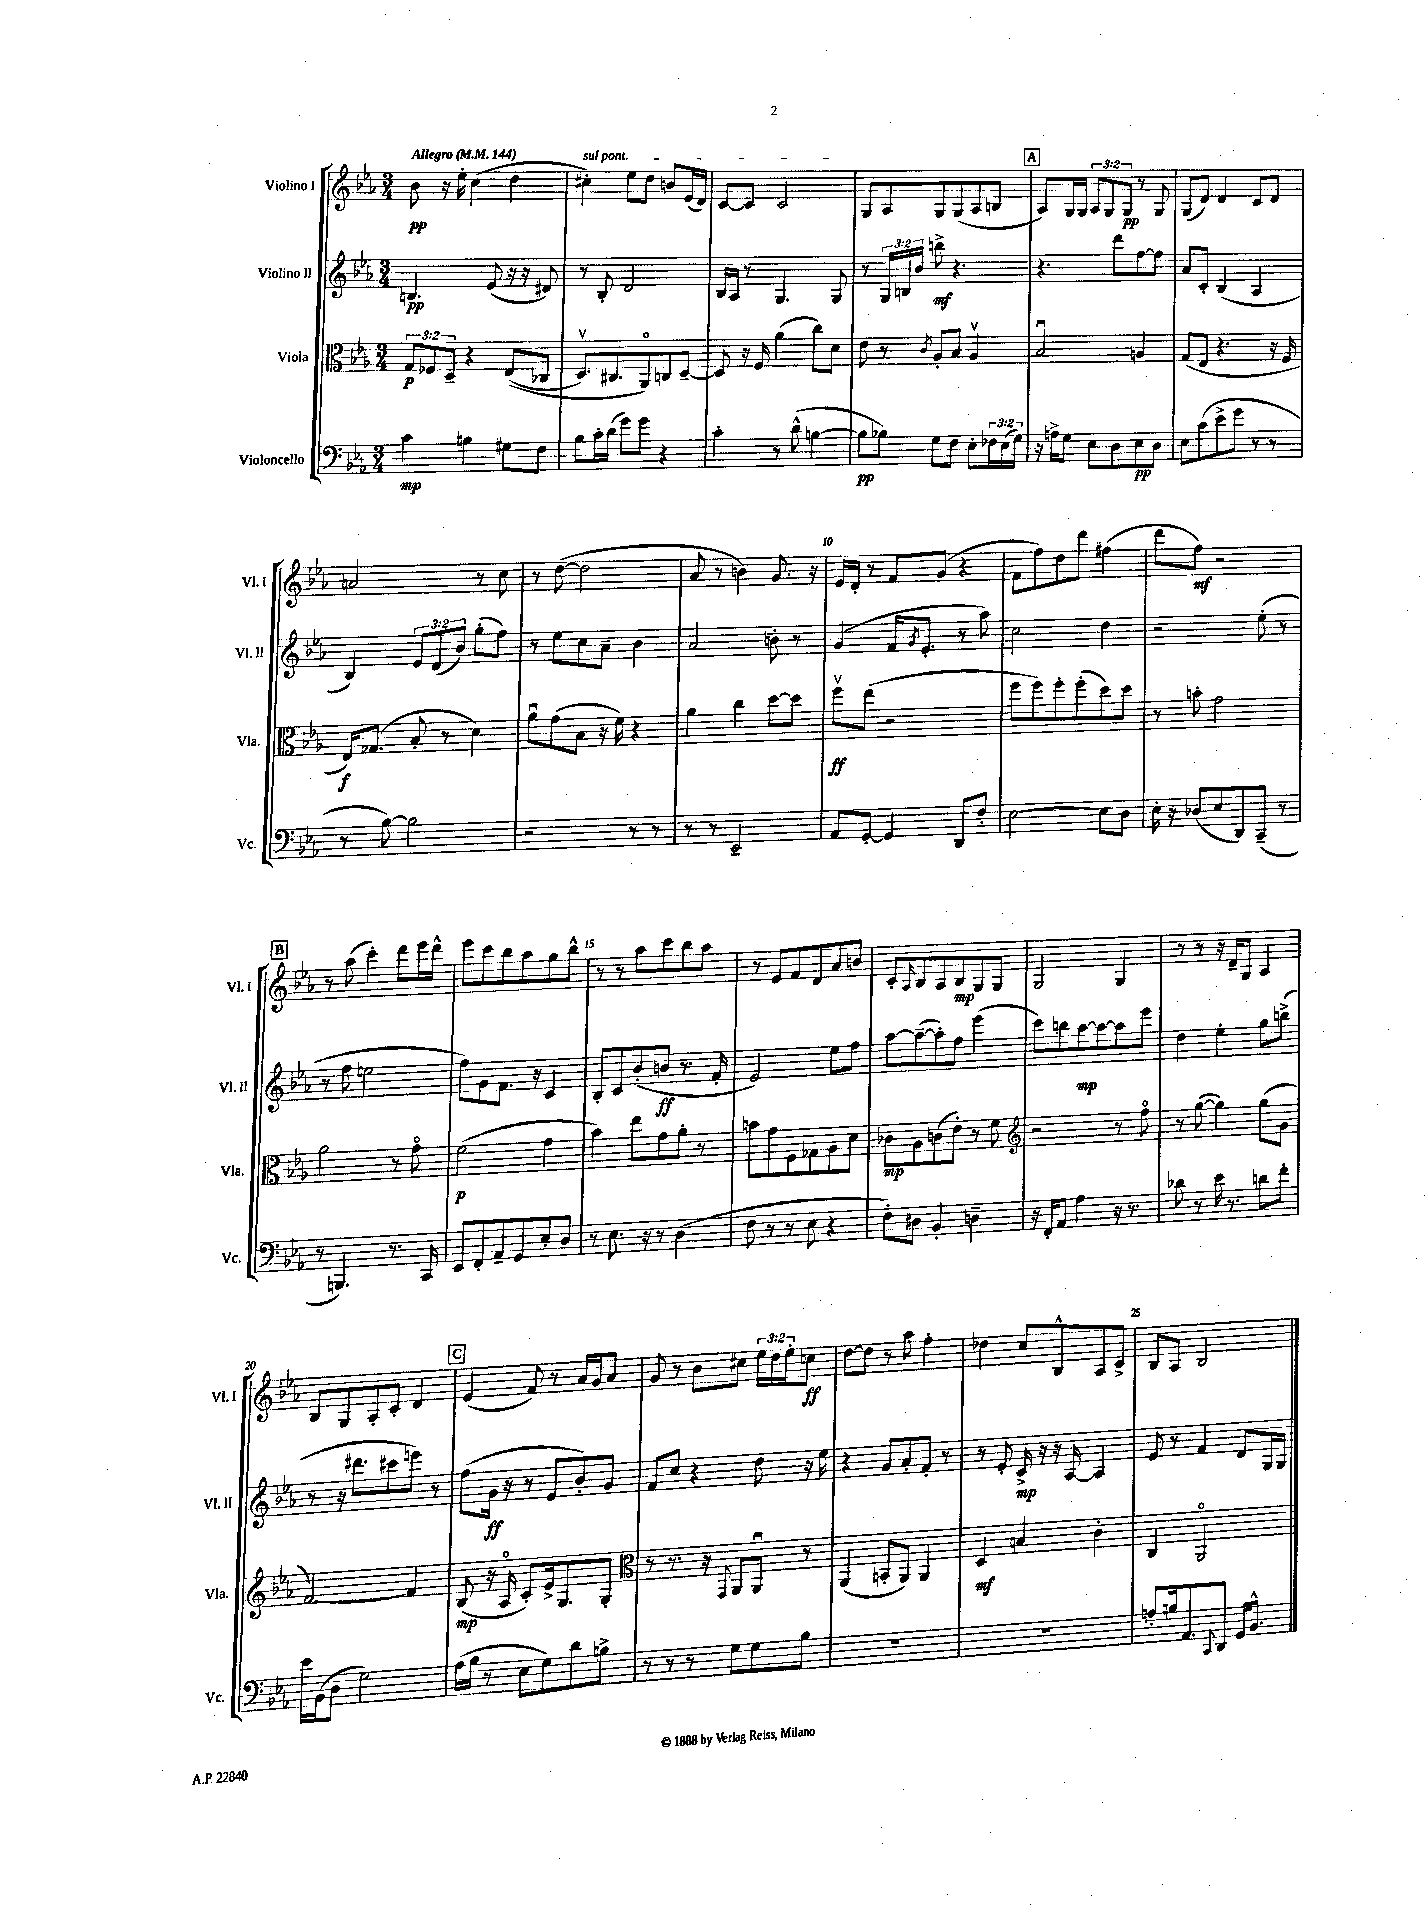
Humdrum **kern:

**kern	**kern	**kern	**kern
*staff4	*staff3	*staff2	*staff1
*clefF4	*clefC3	*clefG2	*clefG2
*k[b-e-a-]	*k[b-e-a-]	*k[b-e-a-]	*k[b-e-a-]
*M3/4	*M3/4	*M3/4	*M3/4
*MM144	*MM144	*MM144	*MM144
4c	12G	4.B	8b-
.	12F-	.	.
.	.	.	16r
.	12D~	.	.
.	.	.	16ee-'
4B	4r	.	(4cc
.	.	(8e-	.
8G#	&((8E-	16r	4dd
.	.	16r	.
8F	8C-	8d#)	.
=	=	=	=
8B-	8.Dv)	8r	4cc#')
16c'	.	8B-'	.
(16d	8.C#	.	.
8g)	.	2d	8ee-
8g	8AA-o&)	.	8dd
4r	8C	.	8b
.	[8D~	.	(16e-
.	.	.	16d)
=	=	=	=
4c'	8D]	16B-	[8c
.	.	16A-	.
.	16r	8r	8c]
.	16F	.	.
8r	(4a-	4.G	2c
(8d^^	.	.	.
[4B	8cc)	.	.
.	8d	8G	.
=	=	=	=
8B]	8e-	8r	8G
8B-)	8r	24G	8A-
.	.	24B	.
.	.	24b-	.
.	8qc	.	.
8G	8A-'	8bb^	8G
8F	8B-	4.r	(8G
8E-'	4A-v	.	8A-
24F-	.	.	8B
(24E-	.	.	.
24G)	.	.	.
=	=	=	=
16r	2B-u	4.r	8A-)
16A^	.	.	.
8G	.	.	16G
.	.	.	16G
8E-	.	.	12A-
.	.	.	12G
8D	.	8ddd	.
.	.	.	12G
8E-	4A	[8ff	8r
8D	.	8ff]	8G
=	=	=	=
8E-	(8G	8a-	(8G
(8c	8E-	8c'	8d)
8e-^	4.r	(4B-	4d
8g	.	.	.
8r	.	4A-	8c
8r	16r	.	8d
.	16F	.	.
=	=	=	=
8r	16E-)	4B-)	2a
.	(8.G-	.	.
[8B-)	.	.	.
2B-]	8B-'	12e-	.
.	.	(12d	.
.	8r	.	.
.	.	12b-)	.
.	4d)	(8gg'	8r
.	.	8ff)	8cc
=	=	=	=
2r	8a-u	8r	8r
.	(8g	8ee-	([8dd
.	8B-	8cc	2dd]
.	16r	8a-~	.
.	16f)	.	.
8r	4r	4b-	.
8r	.	.	.
=	=	=	=
8r	4a-	2a-	8a-
8r	.	.	8r
2EE-~	4cc	.	4b)
.	[8dd	8b'	8.g
.	8dd]	8r	.
.	.	.	16r
=	=	=	=
8AA-	8ffv	(4g	16e-
.	.	.	16d'
[8GG'	(8ee-	.	8r
4GG]	2r	16f	8f
.	.	8qg	.
.	.	8.e-'	.
.	.	.	(8g
8DD	.	8r	4r
8F'	.	8aa-)	.
=	=	=	=
[2E-	8ff	2cc	8f
.	8ff)	.	8ff)
.	8ff'	.	8dd
.	(8ff'	.	8ddd
8E-]	8dd)	4dd	(4ff#
8D	8dd	.	.
=	=	=	=
16E-'	8r	2r	8ddd
16r	.	.	.
(8D-	8b'	.	8ff)
8E-	2g	.	2r
8DD)	.	.	.
(8CC~	.	(8ee-'	.
8r	.	8r	.
=	=	=	=
8r	2a-	8r	8r
4.BBB)	.	8ff	(8aa-
.	.	2ee	4ccc')
8.r	8r	.	8ddd
.	8go	.	16eee-
16CC	.	.	16ddd^^
=	=	=	=
8EE-	(2f	8ff)	8eee-
8FF'	.	8g	8ccc
8AA-~	.	8.f	8bb-
8GG	.	.	8aa-
.	.	16r	.
8E-'	4g	4c	8gg
8D	.	.	8bb-^^
=	=	=	=
8r	4b-)	8B-'	8r
8.E-	.	8c	8r
.	8ee-	(8b-'	8aa-
16r	.	.	.
8r	8g	8b	8ccc
(4D	8a-'	8.r	8bb-
.	8r	.	8aa-
.	.	16f'	.
=	=	=	=
8F	8b	2e-)	8r
8r	8g	.	8e-
8r	8F	.	8f
8E-	8G-	.	8d
4r	8A-	8ee-	8a-
.	8d	8ff	8b
=	=	=	=
8F')	8c-	[8aa-	8c'
.	.	.	16qqA-
8D#	8A-	(8aa-~_	8B-
4BB-'	(8c	8aa-'])	8A-
.	8e-')	8ff	8B-
4D~	8r	(4eee-	8G
.	8f	.	8G
=	=	=	=
*	*clefG2	*	*
16r	2r	8ccc)	2G
16FF'	.	.	.
8AA-	.	8bb	.
4A-	.	[8aa-	.
.	.	8aa-_	.
16r	8r	8aa-]	4G
8.r	.	.	.
.	8ffo	8eee-	.
=	=	=	=
8d-	8r	4dd	8r
8r	([8gg	.	8r
16e-	4gg])	4ee-'	16r
8.r	.	.	16d~
.	.	.	8G
8d	(8gg	8gg	4A-
8f'	8g	(8bb^	.
=	=	=	=
16e-	[2f)	8r	8B-
(16BB-	.	.	.
8D	.	16r	8G
.	.	8.ddd#	.
2G)	.	.	8A-'
.	.	8ccc#	8c'
.	4f]	8eee)	4d
.	.	8r	.
=	=	=	=
(16A-	(8B-	(8ff	(4e-
16B-	.	.	.
8r	16r	16g	.
.	16A-o	16r	.
8E-	8c')	8r	8f)
8G)	16e-^	8e-	8r
.	8.G	.	.
8d	.	8b-')	16a-
.	.	.	16g
8B^	8G'	8g	8a-
=	=	=	=
*	*clefC3	*	*
8r	8r	8f	8g
8r	8.r	8cc	8r
8r	.	4r	8b-
.	16r	.	.
.	8qqGG	.	.
8G	8AA-	.	8cc#
8G	8AA-u	8dd	24ee-
.	.	.	24dd
.	.	.	24ee-'
8B-	8r	16r	8cc
.	.	16ee-	.
=	=	=	=
2.r	(4AA-	4r	[8dd
.	.	.	8dd]
.	8BB'	8g	8r
.	8AA-)	8a-'	8aa-
.	4AA-	8f'	4ff'
.	.	8r	.
=	=	=	=
2.r	4D	8r	4dd-
.	.	8e-'	.
.	4B	16c^	8cc
.	.	16r	.
.	.	16r	8B-^^
.	.	[16A-	.
.	4c'	4A-]	8A-
.	.	.	8c^
=	=	=	=
8A'	4C	8e-	8B-
16B	.	8r	8A-
8.AA-	.	.	.
.	2AA-o	4f	2B-
8qqCC	.	.	.
8DD	.	.	.
16GG	.	8d	.
8.BB-^^	.	.	.
.	.	16G	.
.	.	16G	.
==	==	==	==
*-	*-	*-	*-
